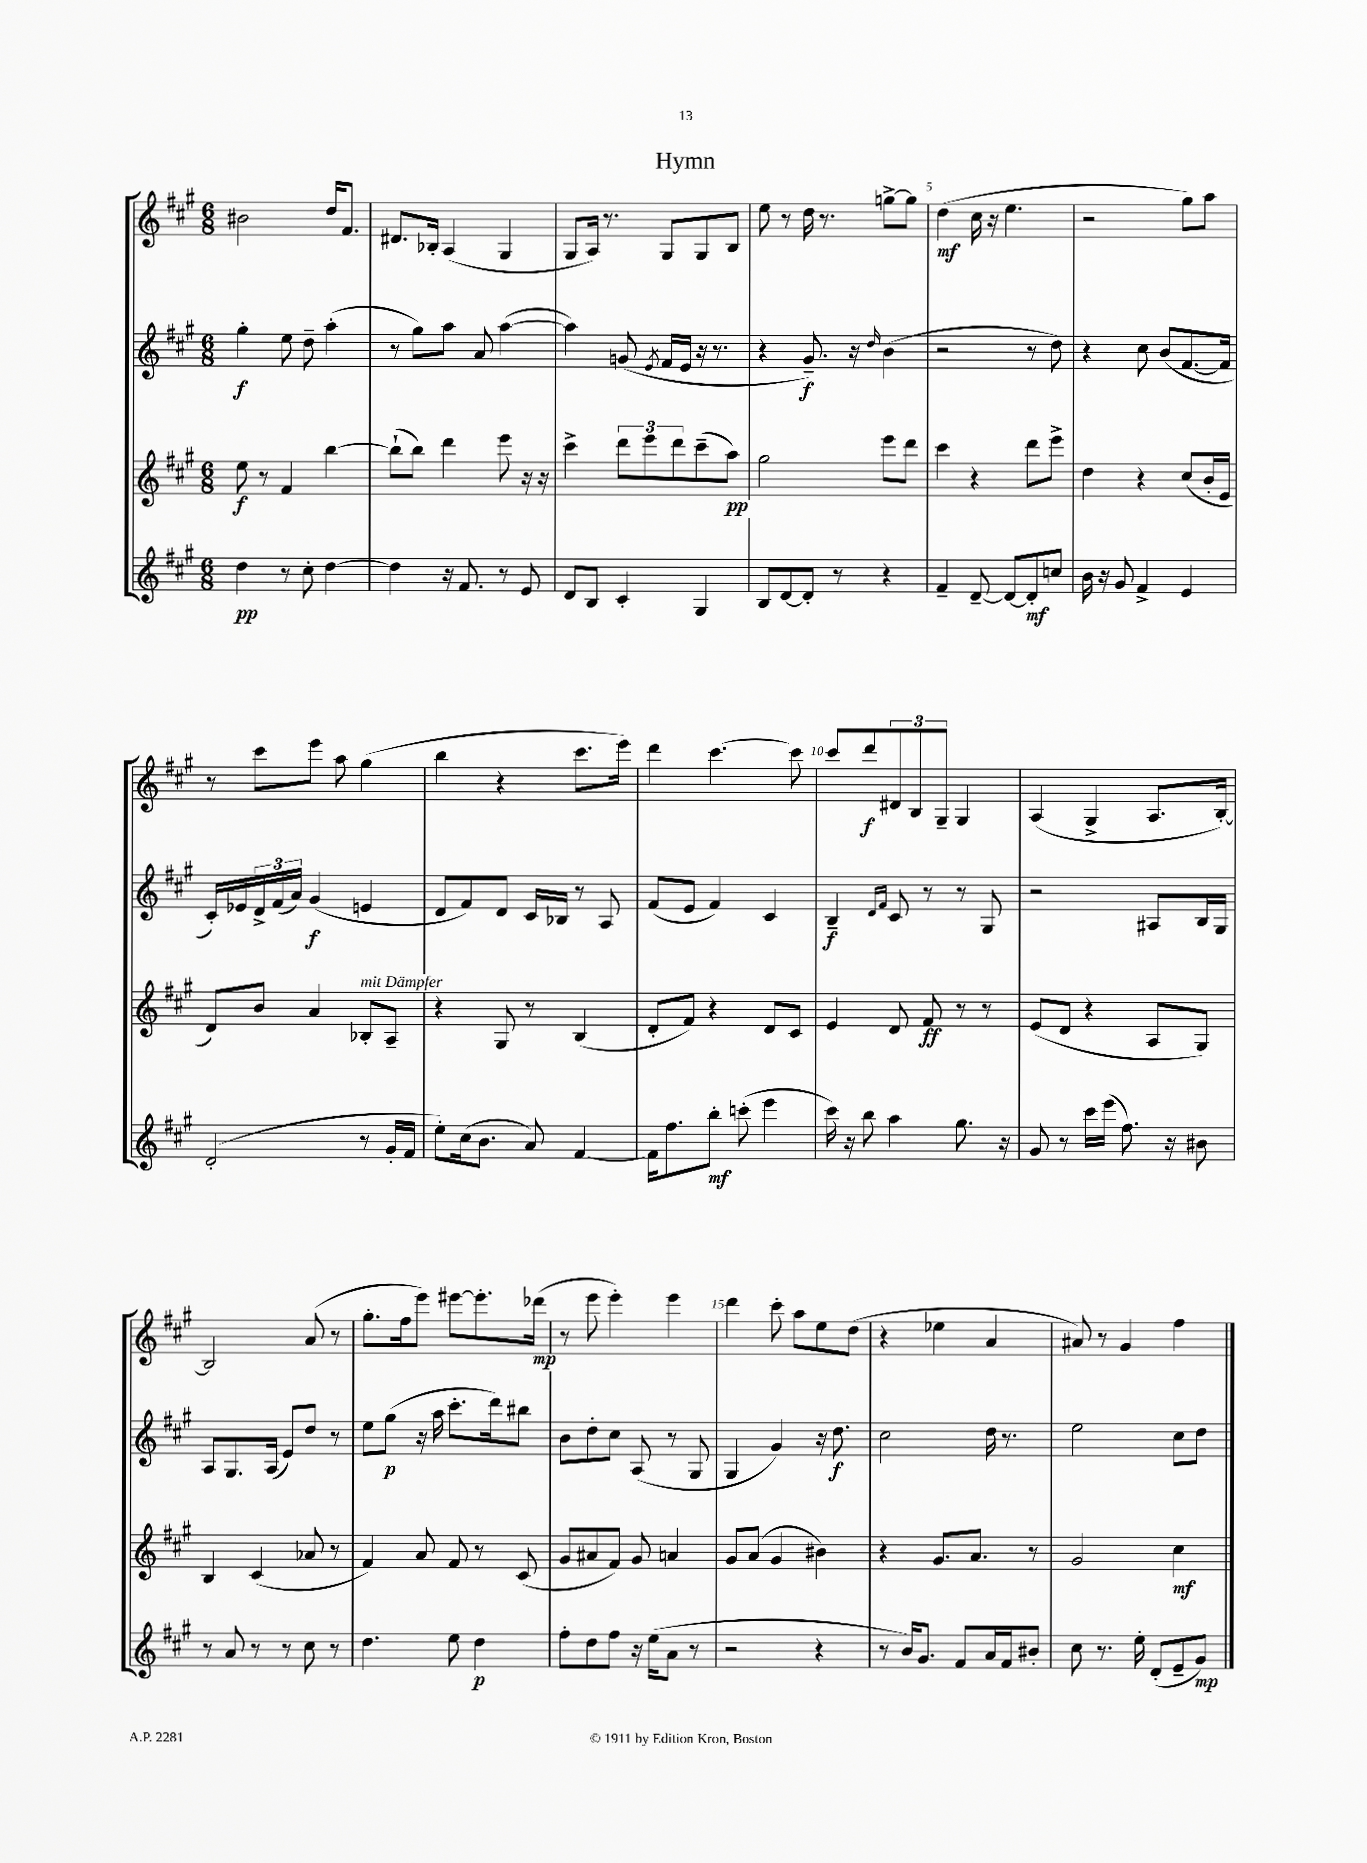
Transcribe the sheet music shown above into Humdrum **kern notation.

**kern	**kern	**kern	**kern
*staff4	*staff3	*staff2	*staff1
*clefG2	*clefG2	*clefG2	*clefG2
*k[f#c#g#]	*k[f#c#g#]	*k[f#c#g#]	*k[f#c#g#]
*M6/8	*M6/8	*M6/8	*M6/8
4dd	8ee	4gg#'	2b#
.	8r	.	.
8r	4f#	8ee	.
8cc#'	.	8dd~	.
[4dd	[4bb	(4aa'	16dd
.	.	.	8.f#
=	=	=	=
4dd]	(8bb`]	8r	8.d#
.	8bb)	8gg#)	.
.	.	.	16B-'
16r	4ddd	8aa	(4A
8.f#	.	.	.
.	.	8a	.
8r	8eee	([4aa	4G#
8e	16r	.	.
.	16r	.	.
=	=	=	=
8d	4ccc#^	4aa])	8G#
8B	.	.	16A)
.	.	.	8.r
4c#'	12ddd	(8g	.
.	12eee	.	.
.	.	8qe	.
.	.	16f#	8G#
.	12ddd	.	.
.	.	16e	.
4G#	(8ccc#~	16r	8G#
.	.	8.r	.
.	8aa)	.	8B
=	=	=	=
8B	2gg#	4r	8ee
[8d	.	.	8r
8d']	.	8.g#~)	16dd
.	.	.	8.r
8r	.	.	.
.	.	16r	.
.	.	16qqdd	.
4r	8eee	(4b	[8gg^
.	8ddd	.	8gg]
=	=	=	=
4f#~	4ccc#	2r	(4dd
[8d~	4r	.	16cc#
.	.	.	16r
8d_	.	.	4.ee
8d']	8ddd	8r	.
8cc	8eee^	8dd)	.
=	=	=	=
16b	4dd	4r	2r
16r	.	.	.
8g#	.	.	.
4f#^	4r	8cc#	.
.	.	(8b	.
4e	(8cc#	[8.f#	8gg#)
.	16b'	.	8aa
.	16e	16f#]	.
=	=	=	=
(2d'	8d)	16c#')	8r
.	.	16e-	.
.	8b	24d^	8ccc#
.	.	(24f#	.
.	.	24a)	.
.	4a	(4g#	8eee
.	.	.	8aa
8r	8B-'	4e	(4gg#
16g#'	8A~	.	.
16f#	.	.	.
=	=	=	=
8ee')	4r	8d	4bb
(16cc#	.	8f#)	.
8.b	.	.	.
.	8G#	8d	4r
8a)	8r	16c#	.
.	.	16B-	.
[4f#	(4B	8r	8.ccc#
.	.	8A	.
.	.	.	16eee)
=	=	=	=
16f#]	8d'	(8f#	4ddd
8.ff#	.	.	.
.	8f#)	8e	.
8bb'	4r	4f#)	[4.ccc#
(8ccc'	.	.	.
4eee	8d	4c#	.
.	8c#	.	8ccc#]
=	=	=	=
16ccc#)	4e	4B~	8ccc#
16r	.	.	.
8bb	.	.	8ddd
.	.	16qqd	.
.	.	16qqf#	.
4aa	8d	8c#	12d#
.	.	.	12B
.	8f#	8r	.
.	.	.	12G#~
8.gg#	8r	8r	4G#
.	8r	8G#	.
16r	.	.	.
=	=	=	=
8g#	(8e	2r	(4A
8r	8d	.	.
16ccc#	4r	.	4G#^
(16eee	.	.	.
8.ff#)	.	.	.
.	8A	8A#	8.A
16r	.	.	.
8b#	8G#)	16B	.
.	.	16G#	[16B')
=	=	=	=
8r	4B	8A	2B]
8a	.	8.G#	.
8r	(4c#	.	.
.	.	(16A	.
8r	.	8e)	.
8cc#	8a-	8dd	(8a
8r	8r	8r	8r
=	=	=	=
4.dd	4f#)	8ee	8.gg#'
.	.	(8gg#	.
.	.	.	16ff#
.	8a	16r	8eee)
.	.	16aa	.
8ee	8f#	8.ccc#'	[8eee#
4dd	8r	.	8.eee#']
.	.	16ddd)	.
.	(8c#	8bb#	.
.	.	.	(16ddd-
=	=	=	=
8ff#'	8g#	8b	8r
8dd	8a#	8dd'	8eee
8ff#	8f#)	8cc#	4eee')
16r	8g#	(8A	.
(16ee	.	.	.
8a	4a	8r	4eee
8r	.	8G#	.
=	=	=	=
2r	8g#	4G#	4ddd
.	(8a	.	.
.	4g#	4g#)	8ccc#'
.	.	.	8aa
4r	4b#)	16r	8ee
.	.	8.dd	.
.	.	.	(8dd
=	=	=	=
8r	4r	2cc#	4r
16b)	.	.	.
8.g#	.	.	.
.	8.g#	.	4ee-
8f#	.	.	.
.	8.a	.	.
16a	.	16dd	4a
16f#	.	8.r	.
8b#'	8r	.	.
=	=	=	=
8cc#	2g#	2ee	8a#)
8.r	.	.	8r
.	.	.	4g#
16ee'	.	.	.
(8d'	.	.	.
8e~	4cc#	8cc#	4ff#
8g#)	.	8dd	.
==	==	==	==
*-	*-	*-	*-
